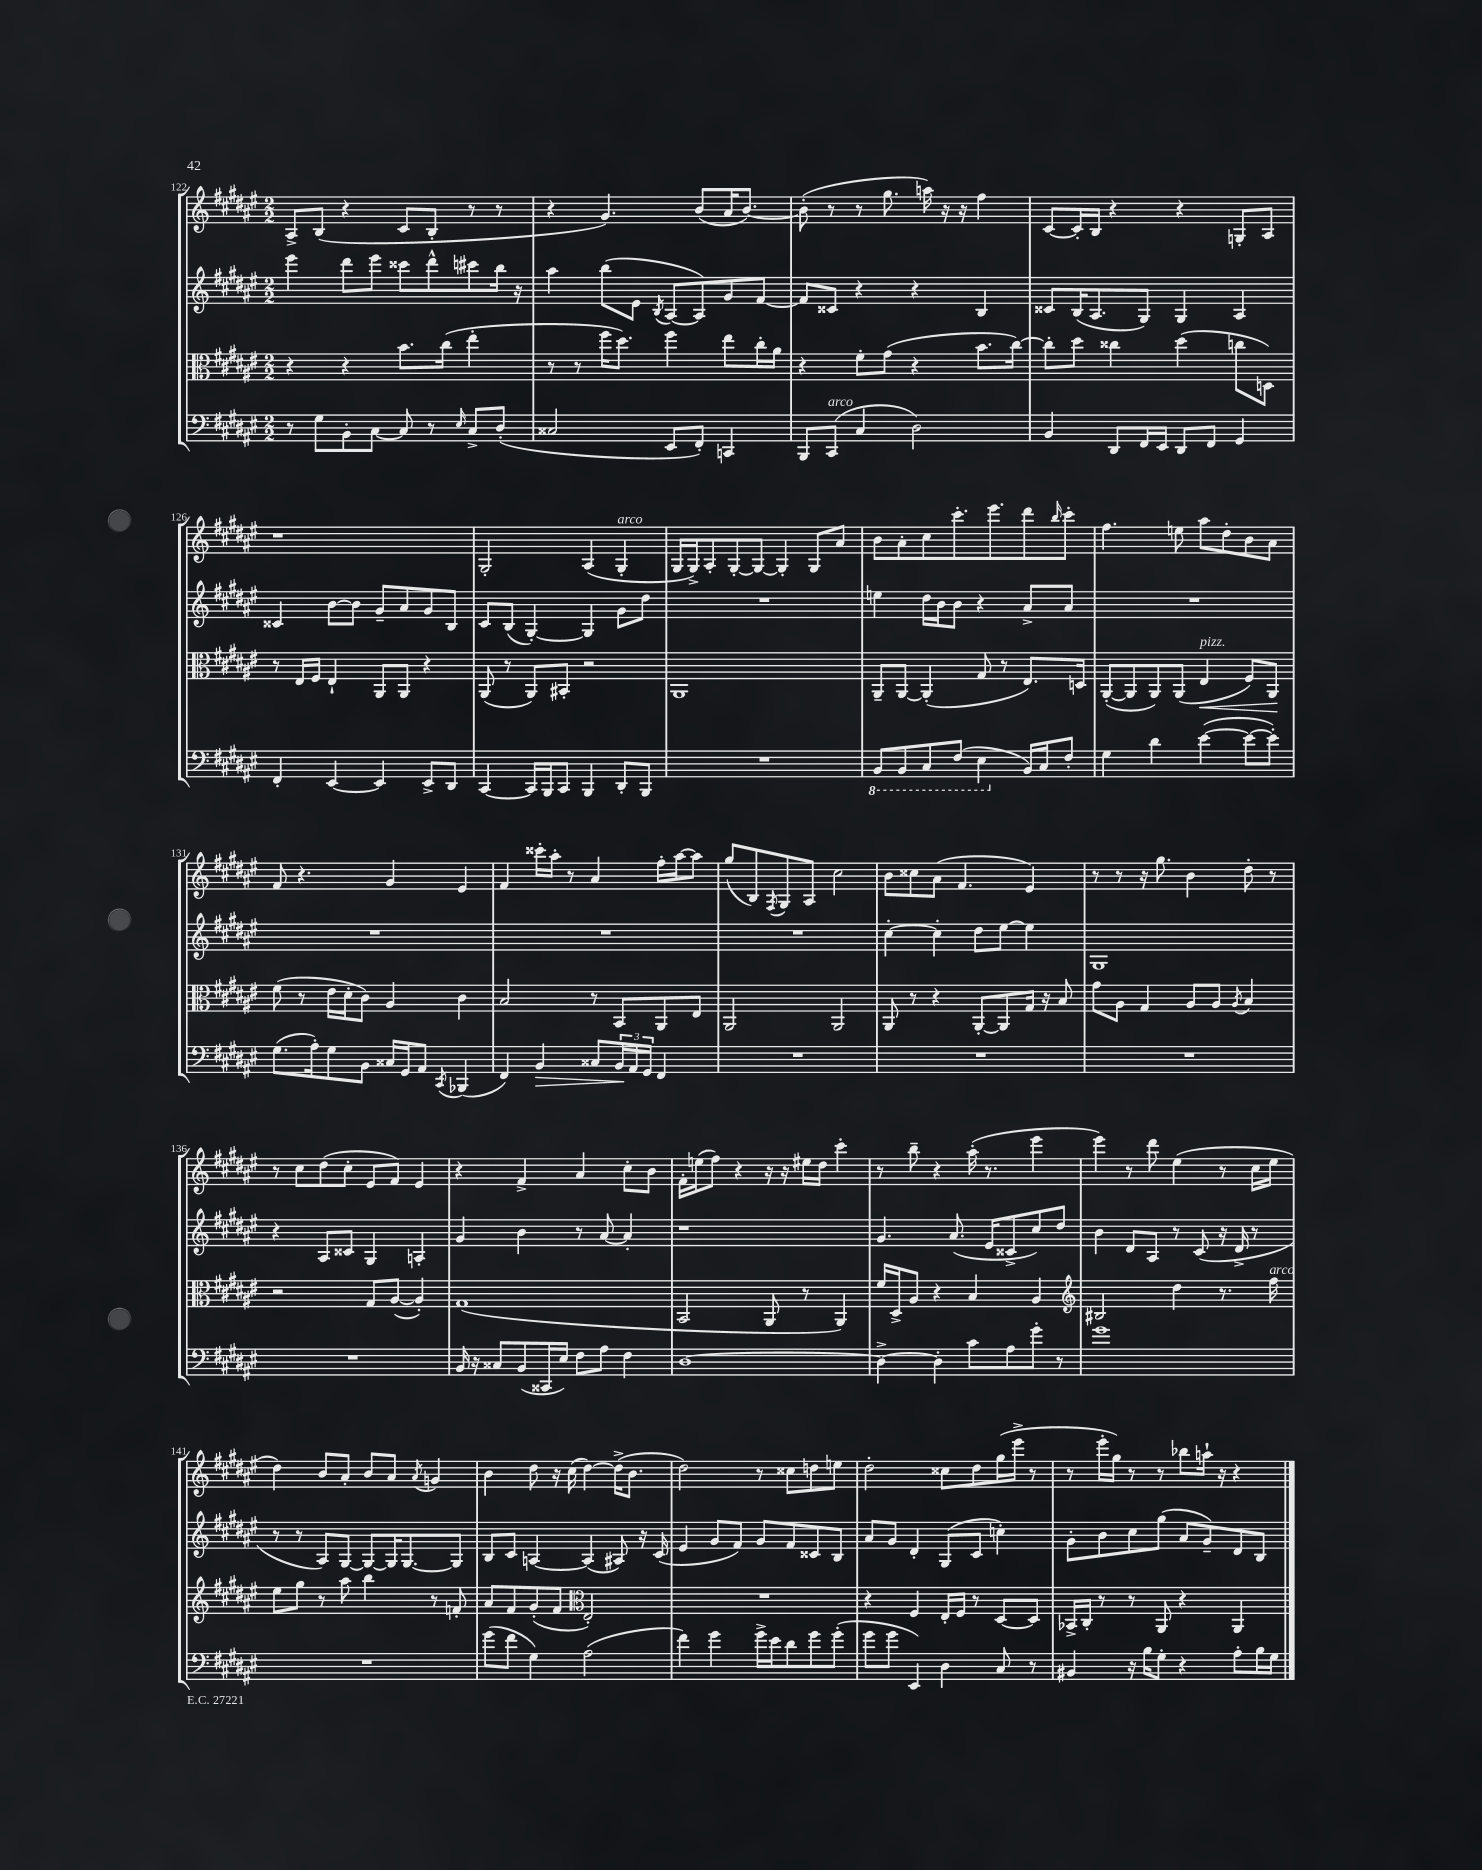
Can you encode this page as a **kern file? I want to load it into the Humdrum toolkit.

**kern	**kern	**kern	**kern
*staff4	*staff3	*staff2	*staff1
*clefF4	*clefC3	*clefG2	*clefG2
*k[f#c#g#d#a#e#]	*k[f#c#g#d#a#e#]	*k[f#c#g#d#a#e#]	*k[f#c#g#d#a#e#]
*M2/2	*M2/2	*M2/2	*M2/2
8r	4r	4eee#	8A#^
8G#	.	.	(8B
8BB'	4r	8ddd#	4r
[8C#	.	8eee#	.
8C#]	8.b	8ccc##	8c#
8r	.	8ddd#^^	8B'
.	(16cc#	.	.
16qqE#	.	.	.
8C#^	4ee#'	8ccc#	8r
(8D#'	.	16bb	8r
.	.	16r	.
=	=	=	=
2C##	8r	4aa#	4r
.	8r	.	.
.	16ff#	(8bb	4.g#)
.	8.dd#)	.	.
.	.	8e#	.
.	.	8qB	.
8EE#	4ff#	[8A#	.
8FF#')	.	8A#])	(8b
4CC	8ee#	8g#	16a#
.	.	.	[8.b)
.	16cc#'	[8f#	.
.	16a#	.	.
=	=	=	=
8BBB	4r	8f#]	(8b']
(8CC#	.	8c##	8r
4C#	8f#'	4r	8r
.	(8g#	.	8.gg#
2D#)	4r	4r	.
.	.	.	16aa)
.	.	.	16r
.	.	.	16r
.	8.b	4B	4ff#
.	[16cc#)	.	.
=	=	=	=
4BB	8cc#']	8c##	[8c#
.	8dd#	(16B	16c#']
.	.	8.A#	16B
8DD#	4cc##	.	4r
16FF#	.	8G#)	.
16EE#	.	.	.
8DD#	(4dd#	4G#	4r
8FF#	.	.	.
4GG#	8cc	4A#	8G'
.	8D)	.	8A#
=	=	=	=
4FF#'	8r	4c##	1r
.	16E#	.	.
.	16F#	.	.
[4EE#	4E#`	[8b	.
.	.	8b]	.
4EE#]	8AA#	8g#~	.
.	8AA#	8a#	.
8EE#^	4r	8g#	.
8DD#	.	8B	.
=	=	=	=
[4CC#	(8AA#	8c#	2G#'
.	8r	(8B	.
16CC#]	8AA#)	[4G#')	.
16BBB	.	.	.
8CC#	8BB#'	.	.
4BBB	2r	4G#]	(4A#
8DD#'	.	8g#	4G#'
8BBB	.	8dd#	.
=	=	=	=
1r	1AA#	1r	16G#
.	.	.	16G#^)
.	.	.	8A#'
.	.	.	[8G#'
.	.	.	8G#_
.	.	.	4G#']
.	.	.	8G#
.	.	.	8a#
=	=	=	=
8BBB	8AA#~	4ee	8b
8BBB	[8AA#	.	8a#'
8CC#	(4AA#']	16dd#	8cc#
.	.	16b	.
(8FF#	.	8b	8.ccc#'
4EE#	8G#	4r	.
.	.	.	8.eee#
.	8r	.	.
16BB)	8.E#)	8a#^	8ddd#
16C#	.	.	.
.	.	.	16qqbb
8F#'	.	8a#	8ccc#'
.	16D	.	.
=	=	=	=
4G#	([8AA#'	1r	4.ff#
.	8AA#]	.	.
4d#	8AA#)	.	.
.	(8AA#	.	8ee
([4e#	4E#	.	8aa#
.	.	.	8dd#'
8e#_	8F#)	.	8b
8e#'])	8AA#	.	8a#
=	=	=	=
(8.G#	(8f#	1r	8f#
.	8r	.	4.r
16A#')	.	.	.
8G#	16e#	.	.
.	16d#'	.	.
8BB	8c#)	.	.
16C##	4A#	.	4g#
16GG#	.	.	.
8AA#	.	.	.
8qCC#	.	.	.
(4BBB-	4c#	.	4e#
=	=	=	=
4FF#)	2B	1r	4f#
4BB	.	.	16ccc##'
.	.	.	16aa#'
.	.	.	8r
8C##	8r	.	4a#
24BB	8BB	.	.
24AA#	.	.	.
24GG#	.	.	.
4FF#	8AA#	.	16ff#'
.	.	.	[16aa#
.	8E#	.	8aa#]
=	=	=	=
1r	2AA#	1r	(8gg#
.	.	.	8B)
.	.	.	8qF#
.	.	.	8G#
.	.	.	8A#
.	2AA#	.	2cc#
=	=	=	=
1r	8AA#	[4cc#'	8b
.	8r	.	8cc##
.	4r	4cc#']	(8a#
.	.	.	4.f#
.	[8AA#'	8dd#	.
.	8AA#]	[8ee#	.
.	16G#	4ee#]	4e#)
.	16r	.	.
.	8B	.	.
=	=	=	=
1r	8g#	1G#	8r
.	8A#	.	8r
.	4G#	.	16r
.	.	.	8.gg#
.	8A#	.	4b
.	8A#	.	.
.	8qA#	.	.
.	4B	.	8dd#'
.	.	.	8r
=	=	=	=
1r	2r	4r	8r
.	.	.	8cc#
.	.	8A#	(8dd#
.	.	8c##	8cc#'
.	8G#	4G#	8e#
.	([8A#	.	8f#)
.	4A#'])	4A'	4e#
=	=	=	=
16BB	(1G#	4g#	4r
16r	.	.	.
8C##	.	.	.
(8BB	.	4b	4f#^
16CC##	.	.	.
16E#)	.	.	.
8F#	.	8r	4a#
8A#	.	[8a#	.
4F#	.	4a#']	8cc#'
.	.	.	8b
=	=	=	=
[1D#	2BB	1r	16f#'
.	.	.	(16ee
.	.	.	8ff#)
.	.	.	4r
.	8AA#	.	16r
.	.	.	16r
.	8r	.	16ee#
.	.	.	16dd#
.	4AA#)	.	4ccc#'
=	=	=	=
4D#^_	16f#	4.g#	8r
.	16D#^	.	.
.	8A#	.	8bb~
4D#']	4r	.	4r
.	.	(8.a#	.
8c#	4B	.	(16aa#'
.	.	16e#	8.r
8A#	.	8c##^	.
8g#'	4A#	8cc#)	4eee#
8r	.	8dd#	.
=	=	=	=
*	*clefG2	*	*
1g#	2B#	4b	4eee#)
.	.	8d#	8r
.	.	8A#	8ddd#
.	4dd#	8r	(4ee#
.	.	(8c#	.
.	8.r	16r	8r
.	.	16d#^	.
.	.	8r	16cc#
.	16ff#	.	16ee#
=	=	=	=
1r	8ee#	8r	4dd#)
.	8gg#	8r	.
.	8r	8A#)	8b
.	8aa#	[8G#	8a#'
.	4bb	8G#_	8b
.	.	16G#]	8a#
.	.	[8.G#	.
.	.	.	8qa#
.	8r	.	4g
.	8f'	8G#]	.
=	=	=	=
(8g#	8a#	8B	4b
8f#	8f#	8c#	.
4G#)	(8g#'	[4A	8dd#
.	8f#	.	16r
.	.	.	(16cc#
*	*clefC3	*	*
(2A#	2E#')	(4A]	[4dd#)
.	.	8A#)	(16dd#^]
.	.	.	8.b
.	.	16r	.
.	.	(16c#	.
=	=	=	=
4f#)	1r	4e#	2dd#)
4g#	.	8g#	.
.	.	8f#)	.
16g#^	.	8g#	8r
16e#	.	.	.
8d#	.	8f#	8cc##
8g#	.	8c##	8dd
(8g#'	.	8B	8ee
=	=	=	=
8g#	4r	8a#	2dd#'
8g#	.	8g#	.
4EE#)	4F#	4d#'	.
4D#	16E#'	(8G#	8cc##
.	16F#	.	.
.	8r	8c#	8dd#
8C#	[8D#	4cc')	(16gg#
.	.	.	16eee#^
8r	8D#]	.	8r
=	=	=	=
4BB#	16BB-^	8g#'	8r
.	16C#'	.	.
.	8r	8b	16eee#'
.	.	.	16gg#)
16r	8r	8cc#	8r
16B	.	.	.
8G#'	8AA#	(8gg#	8r
4r	4r	8a#	8bb-
.	.	8g#~)	16aa`
.	.	.	16r
8A#'	4AA#	8d#	4r
16B	.	8B	.
16G#	.	.	.
==	==	==	==
*-	*-	*-	*-
